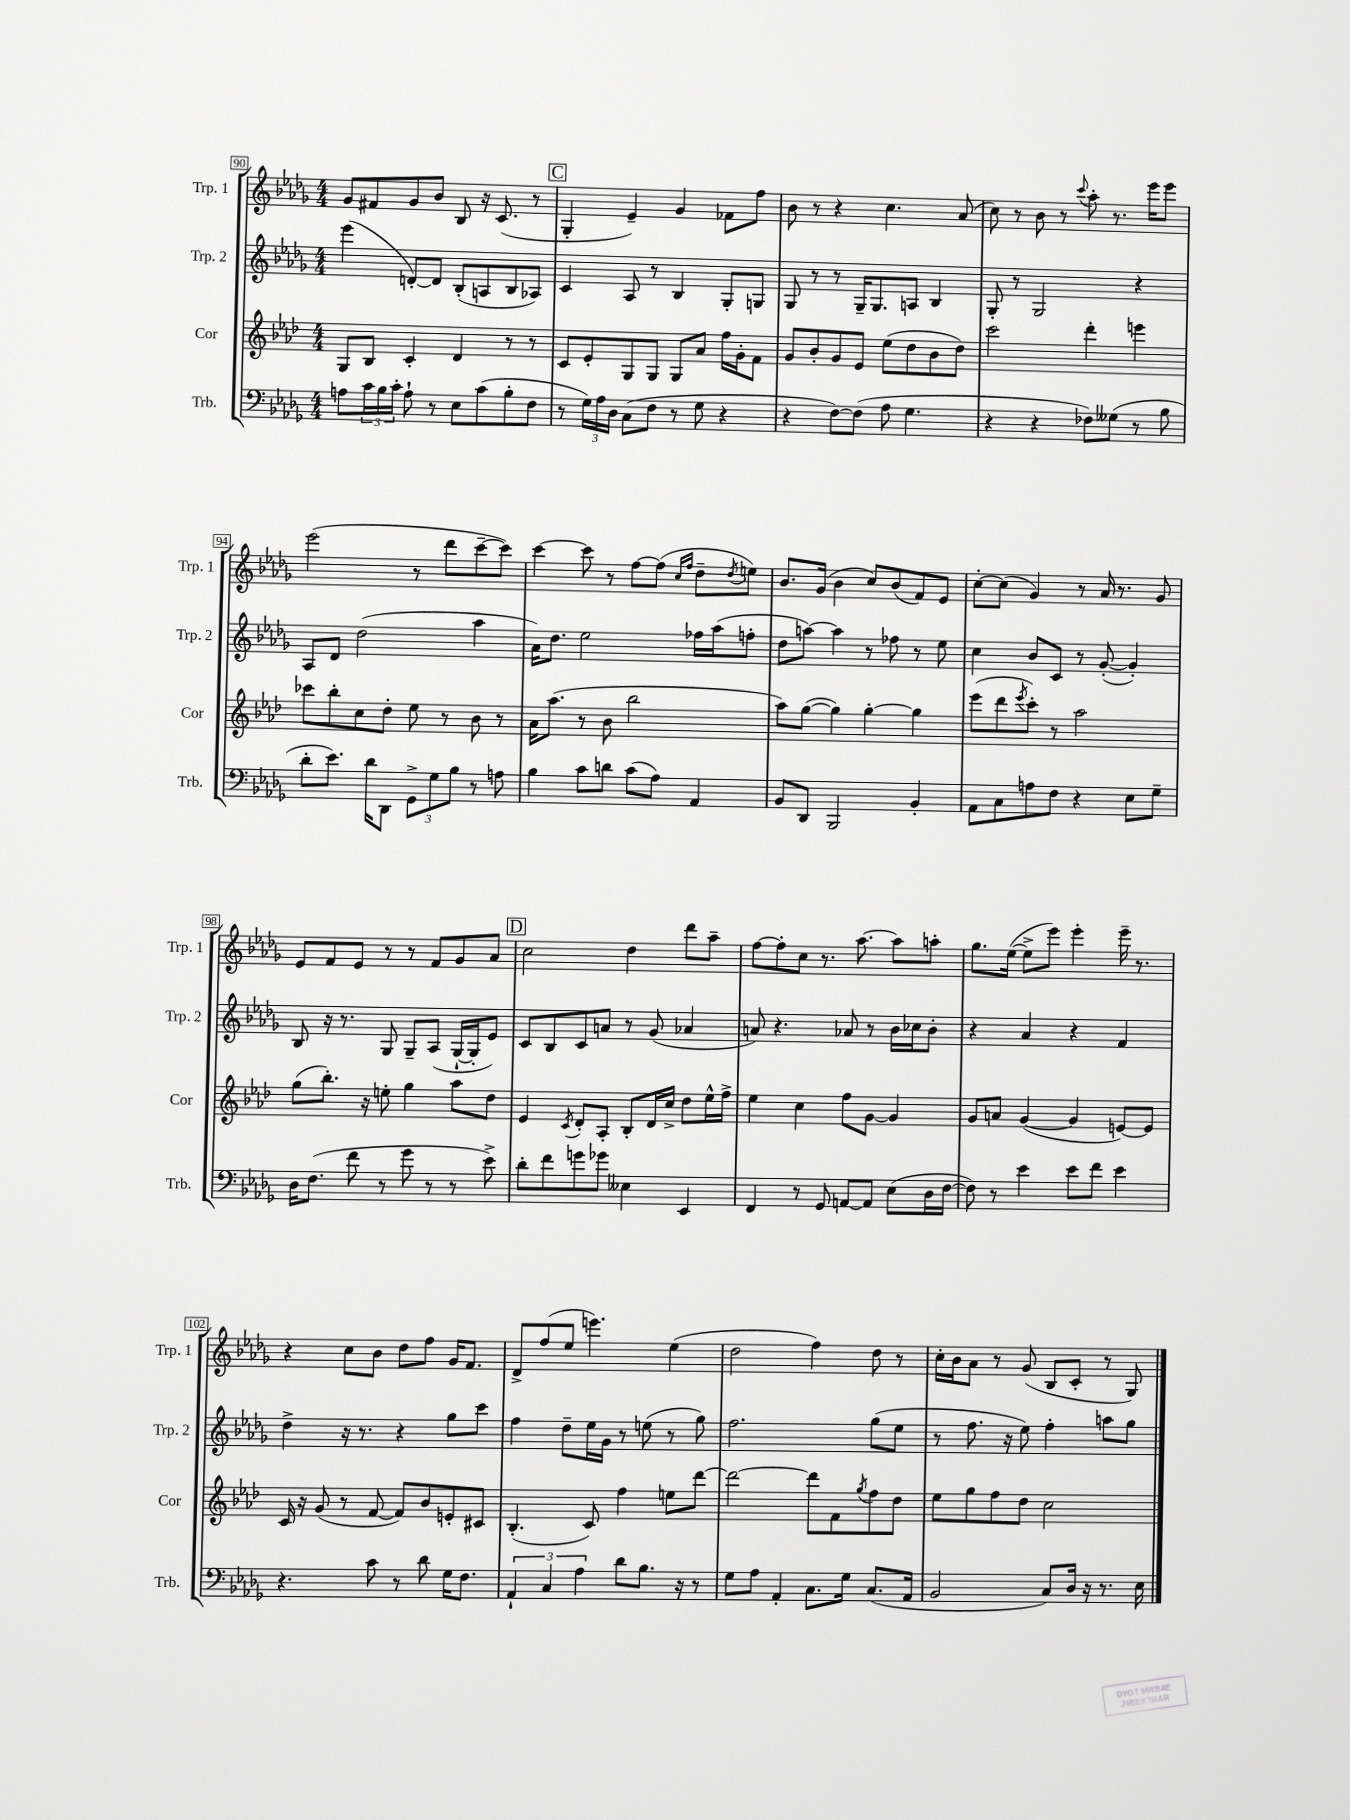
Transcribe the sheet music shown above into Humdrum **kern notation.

**kern	**kern	**kern	**kern
*staff4	*staff3	*staff2	*staff1
*clefF4	*clefG2	*clefG2	*clefG2
*k[b-e-a-d-g-]	*k[b-e-a-d-]	*k[b-e-a-d-g-]	*k[b-e-a-d-g-]
*M4/4	*M4/4	*M4/4	*M4/4
8A	8G	(4eee-	8g-
24c	8B-	.	8f#
24B-	.	.	.
24c'	.	.	.
8A`	4c'	[8d')	8g-
8r	.	8d]	8b-
8E-	4d-	(8B-'	8B-
(8c	.	8A	16r
.	.	.	(8.c
8B-'	8r	8B-	.
8F	8r	8A-)	8r
=	=	=	=
8r	8c	4c	4G-'
24G-)	8e-'	.	.
24A-	.	.	.
24D-	.	.	.
(8C	8G	8A-	4e-~)
8F	8G	8r	.
8r	8G	4B-	4g-
8G-	8a-	.	.
4r	16ff	8G-'	8f-
.	16g'	.	.
.	8f	8G	8ff
=	=	=	=
4r	8g	8G-	8b-
.	8b-'	8r	8r
[8F)	8g	8r	4r
(8F]	8e-	16G-~	.
.	.	8.G-	.
8A-	(8ee-	.	4.cc
4.G-	8dd-	8A	.
.	8b-	4B-	.
.	8dd-)	.	(8a-
=	=	=	=
4r	2ccc	8G-'	8cc)
.	.	8r	8r
4r	.	2G-	8b-
.	.	.	8r
.	.	.	8qqccc
8F-)	4ddd-'	.	8aa-'
(8G--	.	.	8.r
8r	4eee	4r	.
.	.	.	16eee-
8B-	.	.	8eee-
=	=	=	=
8d-'	8ccc-	8A-	(2eee-
8.e-)	8bb-'	8d-	.
.	8cc	(2dd-	.
16d-	.	.	.
8DD-	8dd-'	.	.
12GG-^	8ee-	.	8r
12G-	.	.	.
.	8r	.	8ddd-
12B-	.	.	.
8r	8b-	4aa-	[8ccc~
8A	8r	.	8ccc])
=	=	=	=
4B-	16a-	16a-)	[4ccc
.	(8.aa-	8.dd-	.
8c	8r	2ee-	8ccc]
8d	8b-	.	8r
(8c	2bb-	.	[8ff
8A-)	.	.	(8ff]
.	.	.	16qqcc
.	.	.	16qqff
4AA-	.	16ff-	8dd-~
.	.	(16aa-	.
.	.	.	8qdd-
.	.	8ff'	8ee)
=	=	=	=
8BB-	8aa-)	8dd-	8.b-
8DD-	([8gg	[8aa)	.
.	.	.	(16g-
2BBB-	4gg])	4aa]	4b-
.	[4gg'	8r	8cc)
.	.	8ff-	(8b-
4BB-'	4gg]	8r	8f)
.	.	8ee-	8e-
=	=	=	=
8AA-	(8eee-	4cc	[8cc'
8C	8ddd-	.	(8cc]
.	8qeee-	.	.
8A	8ccc')	8b-	4g-)
8F	8r	8c	.
4r	2aa-	8r	8r
.	.	([8g-'	16a-
.	.	.	8.r
8E-	.	4g-'])	.
8G-~	.	.	8g-
=	=	=	=
16D-	(8gg	8B-	8e-
(8.F	.	.	.
.	8.bb-')	16r	8f
.	.	8.r	.
8f	.	.	8e-
.	16r	.	.
8r	8ee'	8G-	8r
8g-	4gg	8G-~	8r
8r	.	(8A-	8f
8r	8aa-	[16G-`	8g-
.	.	16G-']	.
8e-^)	8dd-	8e-)	8a-
=	=	=	=
8d-'	4e-	8c	2cc
8f	.	8B-	.
.	8qc	.	.
8g	8d-'	8c	.
8g-	8A-'	8a	.
4E--	8B-'	8r	4dd-
.	16d-	(8g-	.
.	16cc^	.	.
4EE-	8dd-	4a-	8ddd-
.	16ee-^^	.	8aa-~
.	16ff^	.	.
=	=	=	=
4FF	4ee-	8a)	[8ff
.	.	4.r	8ff']
8r	4cc	.	8cc
8GG-	.	.	8.r
[8AA	8ff	8a-	.
.	.	.	[8.aa-
8AA]	[8g	8r	.
(8E-	4g]	16b-	8aa-]
.	.	16cc-	.
16D-	.	8b-'	8aa'
[16F	.	.	.
=	=	=	=
8F])	8g	4r	8.gg-
8r	8a	.	.
.	.	.	([16ee-
4e-	([4g	4a-	8ee-^]
.	.	.	8eee-)
8e-	4g]	4r	4eee-'
8f	.	.	.
4e-	[8e)	4f	16eee-~
.	.	.	8.r
.	8e]	.	.
=	=	=	=
4.r	16c	4dd-^	4r
.	16r	.	.
.	(8g	.	.
.	8r	16r	8cc
.	.	8.r	.
8c	[8f	.	8b-
8r	8f])	4r	8dd-
8d-	8b-	.	8ff
16G-	8e'	8gg-	16g-
8.F	.	.	8.f
.	8c#	8ccc	.
=	=	=	=
6AA-`	(4.B-'	4ff	8d-^
.	.	.	(8ff
6C	.	.	.
.	.	8dd-~	8ee-
6A-	.	.	.
.	8c)	16ee-	4.eee)
.	.	16g-	.
8d-	4ff	8r	.
8.B-	.	(8ee	.
.	8ee	8r	(4ee-
16r	.	.	.
8r	[8ddd-	8gg-)	.
=	=	=	=
8G-	2ddd-_	2.ff	2dd-
8A-	.	.	.
4AA-'	.	.	.
8.C	8ddd-]	.	4ff)
.	8f	.	.
16G-	.	.	.
.	8qgg	.	.
(8.C	8ff	(8gg-	8dd-
.	8dd-	8ee-	8r
16AA-	.	.	.
=	=	=	=
2BB-	8ee-	8r	16cc'
.	.	.	16b-
.	8gg	8.ff	8a-
.	8ff	.	8r
.	.	16r	.
.	8dd-	8ee-)	(8g-
8C)	2cc	4ff'	8B-
16D-	.	.	8c'
16r	.	.	.
8.r	.	8aa	8r
.	.	8gg-	8G-)
16E-	.	.	.
==	==	==	==
*-	*-	*-	*-
